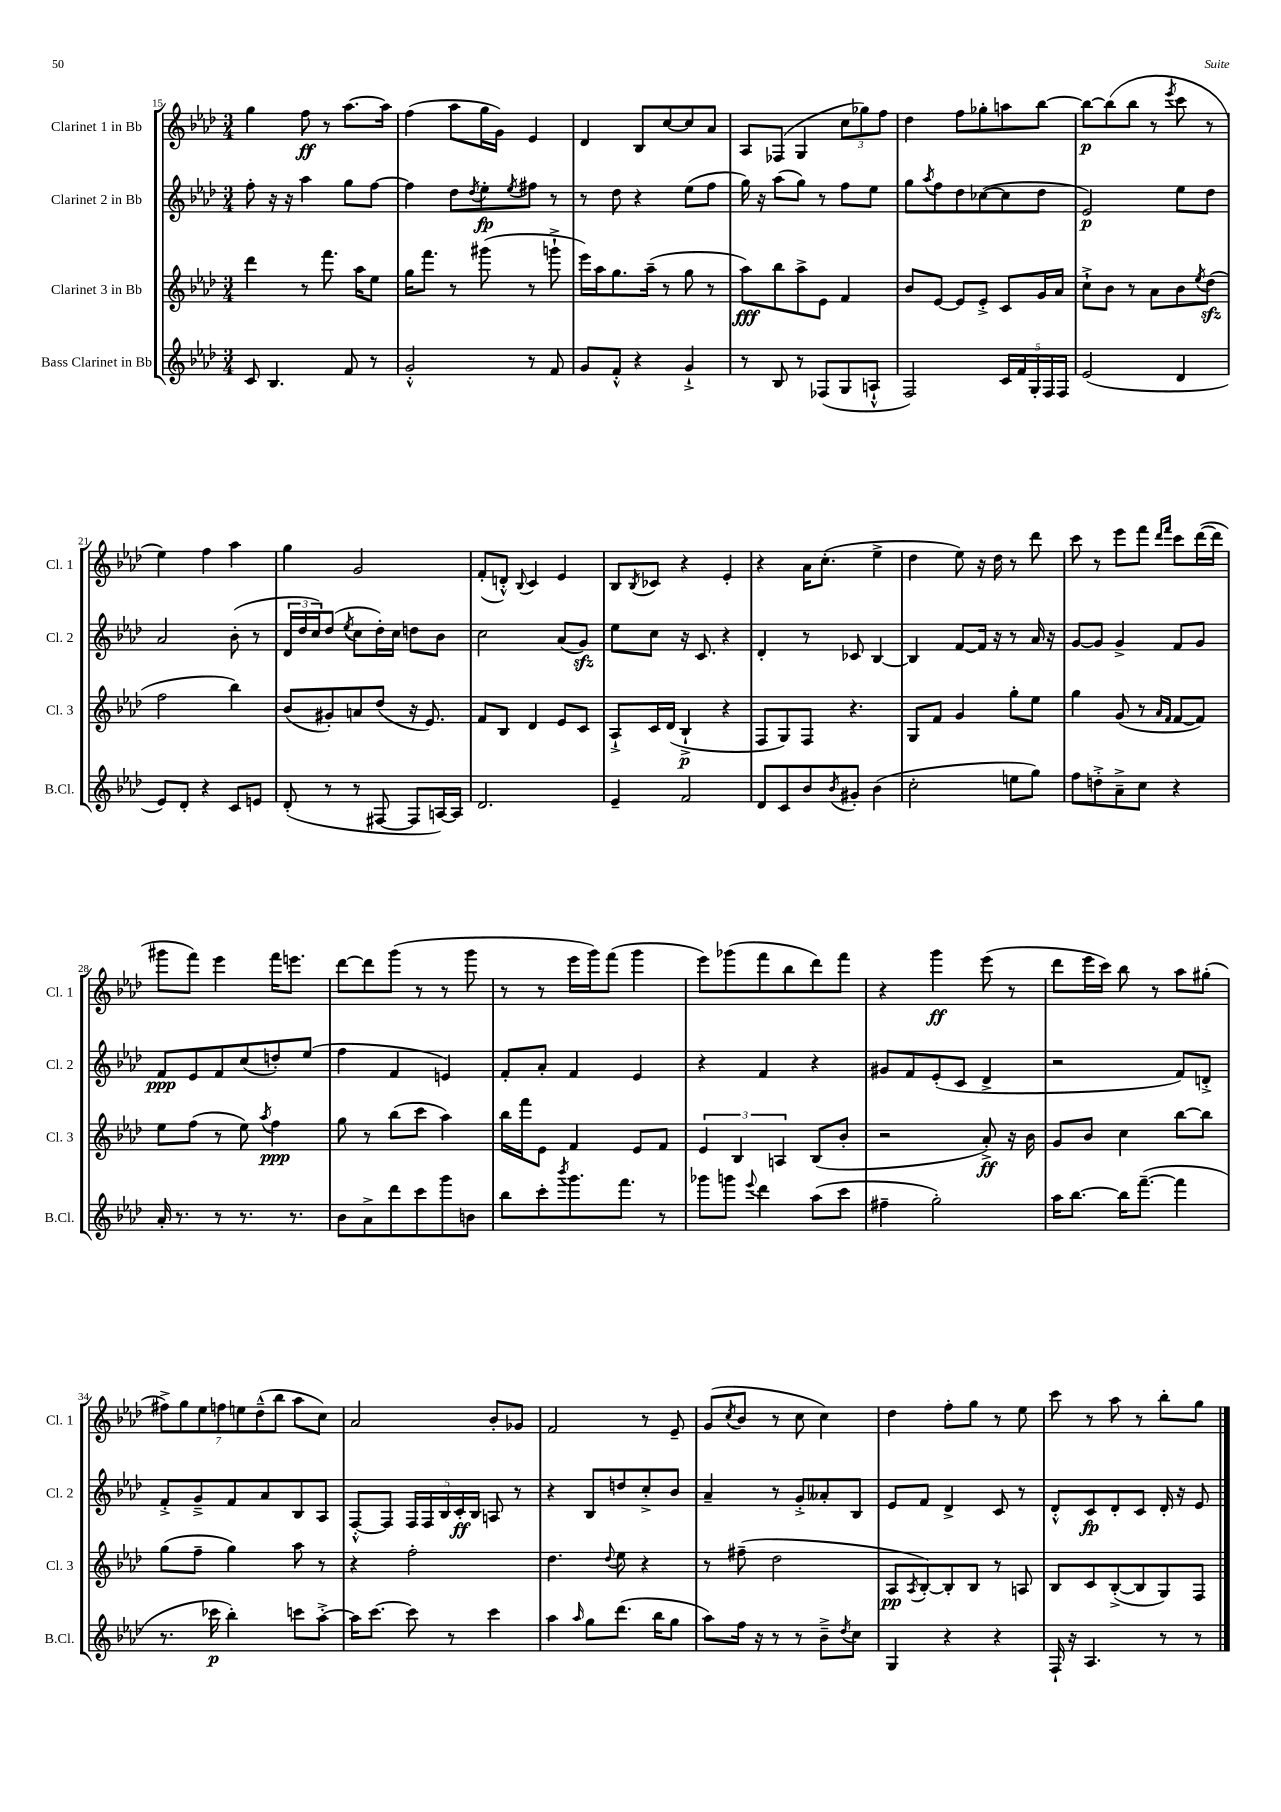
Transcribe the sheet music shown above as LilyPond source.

<<
\new StaffGroup <<
\new Staff = "s0" \with { instrumentName = "Clarinet 1 in Bb" shortInstrumentName = "Cl. 1" } {
    \clef treble \key aes \major \numericTimeSignature \time 3/4
    g''4 f''8\ff r8 aes''8.~ aes''16 |
    f''4( aes''8 g''16 g'16) ees'4 |
    des'4 bes8 c''8~ c''8 aes'8 |
    aes8 fes8( g4 \tuplet 3/2 { c''8 ges''8) f''8 } |
    des''4 f''8 ges''8-. a''8 bes''8~ |
    bes''8~\p bes''8( bes''8 r8 \acciaccatura { ees'''8 } c'''8 r8 |
    ees''4) f''4 aes''4 |
    g''4 g'2 |
    f'8-.( d'8-.-^) \appoggiatura { bes8 } c'4 ees'4 |
    bes8 \acciaccatura { bes8 } ces'8 r4 ees'4-. |
    r4 aes'16 c''8.-.( ees''4-> |
    des''4 ees''8) r16 des''16 r8 des'''8 |
    c'''8 r8 ees'''8 f'''8 \grace { des'''16 f'''16 } c'''8 des'''16~( des'''16 |
    gis'''8 f'''8) ees'''4 f'''16 e'''8. |
    des'''8~ des'''8 g'''8( r8 r8 g'''8 |
    r8 r8 ees'''16 g'''16) f'''8( g'''4 |
    ees'''8) ges'''8( f'''8 bes''8 des'''8) f'''8 |
    r4 g'''4\ff ees'''8( r8 |
    des'''8 ees'''16 c'''16) bes''8 r8 aes''8 gis''8-.( |
    \tuplet 7/4 { fis''8->) g''8 ees''8 f''8 e''8 des''8---^( bes''8 } aes''8 c''8) |
    aes'2 bes'8-. ges'8 |
    f'2 r8 ees'8-- |
    g'8( \acciaccatura { c''8 } bes'8 r8 c''8 c''4) |
    des''4 f''8-. g''8 r8 ees''8 |
    c'''8 r8 aes''8 r8 bes''8-. g''8 \bar "|." |
}
\new Staff = "s1" \with { instrumentName = "Clarinet 2 in Bb" shortInstrumentName = "Cl. 2" } {
    \clef treble \key aes \major \numericTimeSignature \time 3/4
    f''8-. r16 r16 aes''4 g''8 f''8~ |
    f''4 des''8 \acciaccatura { des''8 } ees''8-.\fp \acciaccatura { ees''8 } fis''8 r8 |
    r8 des''8 r4 ees''8( f''8 |
    g''16) r16 aes''8( g''8) r8 f''8 ees''8 |
    g''8 \acciaccatura { aes''8 } f''8 des''8 ces''8~( ces''8 des''8 |
    ees'2\p) ees''8 des''8 |
    aes'2 bes'8-.( r8 |
    \tuplet 3/2 { des'16 des''16 c''16) } des''8( \acciaccatura { ees''8 } c''8 des''16-.) c''16 d''8 bes'8 |
    c''2 aes'8( g'8\sfz) |
    ees''8 c''8 r16 c'8. r4 |
    des'4-. r8 ces'8 bes4~ |
    bes4 f'8~ f'16 r16 r8 aes'16 r16 |
    g'8~ g'8 g'4-> f'8 g'8 |
    f'8\ppp ees'8 f'8 c''8( d''8-.) ees''8( |
    f''4 f'4 e'4) |
    f'8-. aes'8-. f'4 ees'4 |
    r4 f'4 r4 |
    gis'8 f'8 ees'8-.( c'8 des'4-> |
    r2 f'8) d'8-.-> |
    f'8-.-> g'8---> f'8 aes'8 bes8 aes8 |
    f8~-.-^ f8 \tuplet 5/4 { f16 f16 bes16 c'16-.\ff bes16 } a8 r8 |
    r4 bes8 d''8 c''8-.-> bes'8 |
    aes'4-- r8 g'8-.-> aeses'8-. bes8 |
    ees'8 f'8 des'4-> c'8 r8 |
    des'8-.-^ c'8\fp des'8-. c'8 des'16-. r16 ees'8 \bar "|." |
}
\new Staff = "s2" \with { instrumentName = "Clarinet 3 in Bb" shortInstrumentName = "Cl. 3" } {
    \clef treble \key aes \major \numericTimeSignature \time 3/4
    des'''4 r8 f'''8. aes''16 ees''8 |
    g''16 f'''8. r8 gis'''8( r8 g'''8-!-> |
    ees'''16) aes''16 g''8. aes''16--( r8 g''8 r8 |
    aes''8\fff) bes''8 aes''8-> ees'8 f'4 |
    bes'8 ees'8~ ees'8 ees'8-.-> c'8 g'16 aes'16 |
    c''8-!-> bes'8 r8 aes'8 bes'8 \acciaccatura { ees''8 } des''8\sfz( |
    f''2 bes''4) |
    bes'8( gis'8-.) a'8 des''8( r16 ees'8.) |
    f'8 bes8 des'4 ees'8 c'8 |
    aes8-!-> c'16 des'16( bes4-!->\p r4 |
    f8 g8) f8 r4. |
    g8 f'8 g'4 g''8-. ees''8 |
    g''4 g'8( r8 \grace { aes'16 f'16 } f'8~ f'8) |
    ees''8 f''8( r8 ees''8) \acciaccatura { aes''8 } f''4\ppp |
    g''8 r8 bes''8( c'''8 aes''4) |
    bes''16 f'''16 ees'8 f'4 ees'8 f'8 |
    \tuplet 3/2 { ees'4 bes4 a4 } bes8( bes'8-. |
    r2 aes'8-.->\ff) r16 bes'16 |
    g'8 bes'8 c''4 bes''8~ bes''8 |
    g''8( f''8-- g''4) aes''8 r8 |
    r4 f''2-. |
    des''4. \appoggiatura { des''8 } ees''8 r4 |
    r8 fis''8--( des''2 |
    aes8\pp \acciaccatura { aes8 } bes8~-.) bes8-. bes8 r8 a8 |
    bes8 c'8 bes8~-.->( bes8 g8) f8 \bar "|." |
}
\new Staff = "s3" \with { instrumentName = "Bass Clarinet in Bb" shortInstrumentName = "B.Cl." } {
    \clef treble \key aes \major \numericTimeSignature \time 3/4
    c'8 bes4. f'8 r8 |
    g'2-.-^ r8 f'8 |
    g'8 f'8-.-^ r4 g'4-!-> |
    r8 bes8 r8 fes8( g8 a8-!-^ |
    f2) \tuplet 5/4 { c'16 f'16 g16-. f16 f16 } |
    ees'2( des'4 |
    ees'8) des'8-. r4 c'8 e'8 |
    des'8-.( r8 r8 fis8~ fis8 a16~) a16 |
    des'2. |
    ees'4-- f'2 |
    des'8 c'8 bes'8 \acciaccatura { bes'8 } gis'8-. bes'4( |
    c''2-. e''8 g''8) |
    f''8 d''8-.-> aes'8---> c''8 r4 |
    aes'16-. r8. r8 r8. r8. |
    bes'8 aes'8-> des'''8 c'''8 g'''8 b'8 |
    bes''8 c'''8-. \acciaccatura { bes'''8 } g'''8. f'''8. r8 |
    ges'''8 g'''8 \appoggiatura { ees'''8 } des'''4 aes''8( c'''8 |
    fis''4-- g''2-.) |
    aes''16 bes''8.~ bes''16 f'''8.~--( f'''4 |
    r8. ces'''16\p bes''4-.) c'''8 aes''8~-.-> |
    aes''16 c'''8.~ c'''8 r8 c'''4 |
    aes''4 \grace { aes''16 } g''8 des'''8.( bes''16 g''8 |
    aes''8) f''16 r16 r8 r8 bes'8---> \acciaccatura { des''8 } c''8 |
    g4 r4 r4 |
    f16-! r16 aes4. r8 r8 \bar "|." |
}
>>
>>
\layout { \context { \Score currentBarNumber = #15 } }
